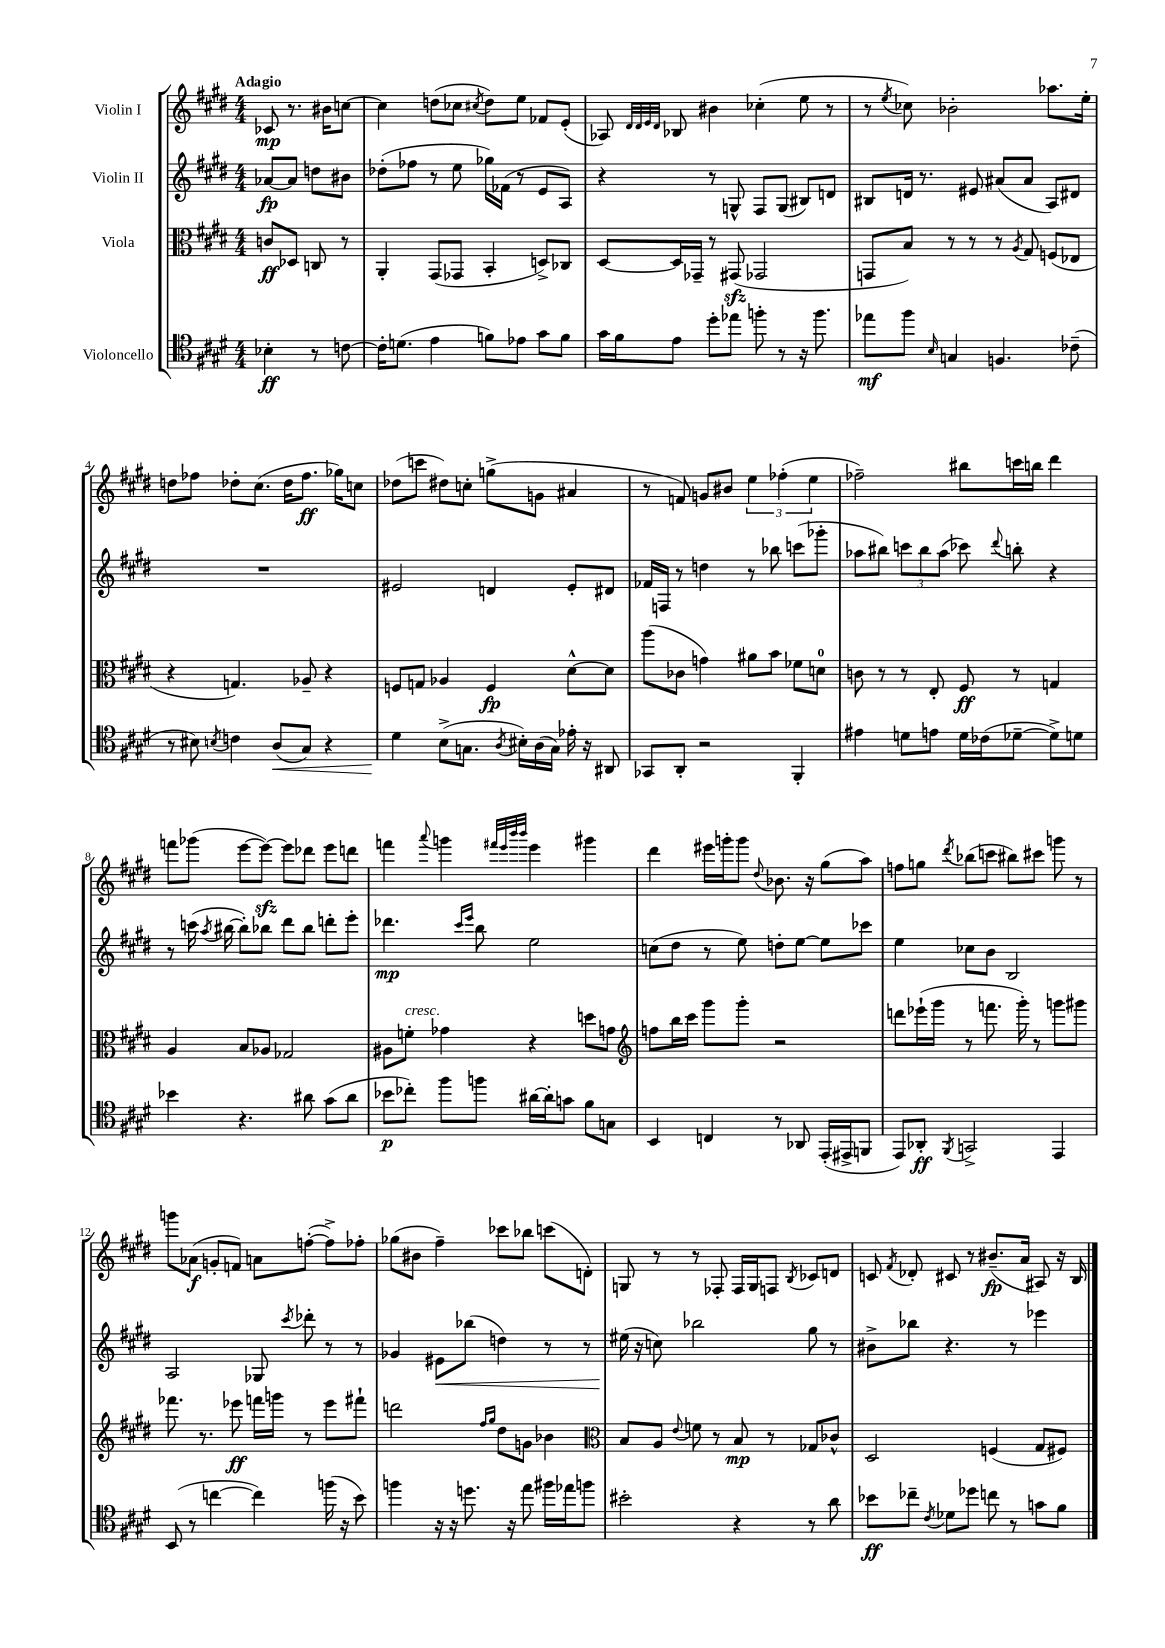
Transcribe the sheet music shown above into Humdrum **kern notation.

**kern	**kern	**kern	**kern
*staff4	*staff3	*staff2	*staff1
*clefC4	*clefC3	*clefG2	*clefG2
*k[f#c#g#d#]	*k[f#c#g#d#]	*k[f#c#g#d#]	*k[f#c#g#d#]
*M4/4	*M4/4	*M4/4	*M4/4
4B-'	8c	[8a-	8c-
.	8D-	8a-]	8.r
8r	8C	8dd	.
.	.	.	16b#
[8c	8r	8b#	[8cc
=	=	=	=
16c']	4AA'	(8dd-'	4cc]
(8.d	.	.	.
.	.	8ff-	.
4e	(8GG#	8r	(8dd
.	8GG-	8ee	8cc-
.	.	.	8qcc#
8f)	4BB'	16gg-)	8dd)
.	.	(16f-	.
8e-	.	8r	8ee
8g#	8D^)	8e	8f-
8f	8C-	8A)	(8e'
=	=	=	=
16g#	[8D#	4r	8A-)
16f#	.	.	.
.	.	.	32qqd#
.	.	.	32qqd#
.	.	.	32qqe
.	.	.	32qqd#
8e	16D#]	.	8B-
.	16GG-~	.	.
8dd#'	8r	8r	4b#
8ee-	(8GG#	8G^^	.
8ff'	2GG-	8F#	(4cc-'
8r	.	(8G	.
16r	.	8B#)	8ee
8.ff	.	.	.
.	.	8d	8r
=	=	=	=
8ee-	8GG	8B#	8r
.	.	.	8qee
8ff#	8B)	16d	8cc-)
.	.	8.r	.
16qqB	.	.	.
4G	8r	.	2b-'
.	8r	8e#	.
4.F	8r	(8a#	.
.	8qA	.	.
.	8G#	8a#	.
.	(8F	8A)	8.aa-
(8c-~	8E-	8d#	.
.	.	.	16ee'
=	=	=	=
8r	4r	1r	8dd
8B#)	.	.	8ff-
8qB	.	.	.
4c	4.G)	.	8dd-'
.	.	.	(8.cc#
(8A	.	.	.
.	.	.	16dd-
8G#)	8A-~	.	8.ff-
4r	4r	.	.
.	.	.	16gg-)
.	.	.	8cc
=	=	=	=
4d#	8F	2e#	(8dd-
.	8G	.	8ccc
(8B^	4A-	.	8dd#)
8.G	.	.	8cc'
.	4F	4d	(8gg^
8qA	.	.	.
16B#')	.	.	.
(16A	.	.	8g
16G)	.	.	.
16e-'	[8d#^^	8e#'	4a#
16r	.	.	.
8AA#	8d#]	8d#	.
=	=	=	=
8GG-	(8aa	16f-	8r
.	.	16F	.
8AA'	8c-	8r	8f)
2r	4g)	4dd	8g
.	.	.	8b#
.	8a#	8r	6ee
.	8b	8bb-	.
.	.	.	(6ff-'
4FF#'	8f-	(8ccc	.
.	.	.	6ee
.	8d	8ggg-'	.
=	=	=	=
4e#	8c	8aa-	2ff-~)
.	8r	8bb#)	.
8d	8r	12ccc	.
.	.	12bb#	.
8e	8E'	.	.
.	.	(12aa-	.
16d	8F#	8ccc-)	8bb#
(16c-	.	.	.
.	.	8qqddd#	.
[8d-~	8r	8bb'	16ccc
.	.	.	16bb
8d-^])	4G	4r	4ddd#
8d	.	.	.
=	=	=	=
4b-	4A	8r	8fff
.	.	(16ccc	(8ggg-
.	.	8qaa	.
.	.	[16bb#	.
4.r	8B	8bb#'])	[8eee
.	8A-	8bb-	8eee_)
.	2G-	8ddd#	8eee]
8a#	.	8bb-	8ddd-
(8g#	.	8ddd'	8eee
8a#	.	8eee'	8ddd
=	=	=	=
8b-	8A#	4.ddd-	4fff
8cc-')	8f'	.	.
.	.	.	8qqaaa
8ff#	4g-	.	4ggg
.	.	16qqccc#	.
.	.	16qqeee	.
8ff	.	8bb	.
.	.	.	32qqfff#
.	.	.	32qqeee
.	.	.	32qqbbb
.	.	.	32qqbbb
[16a#	4r	2ee	4eee
16a#']	.	.	.
8g	.	.	.
8f#	8dd	.	4ggg#
8G	8g	.	.
=	=	=	=
*	*clefG2	*	*
4BB	8ff	(8cc	4ddd#
.	16bb	8dd#	.
.	16ccc#	.	.
4C	8ggg#	8r	16eee#
.	.	.	16ggg'
.	8ggg#'	8ee)	8ggg
.	.	.	8qqdd#
8r	2r	8dd'	8.b-
8AA-	.	[8ee	.
.	.	.	16r
(16EE'	.	8ee]	(8gg#
16EE#^	.	.	.
8FF	.	8ccc-	8aa)
=	=	=	=
8EE)	8ddd	4ee	8ff
8AA-'	(16eee-`	.	8gg
.	16ggg#	.	.
8qFF#	.	.	8qddd#
2GG^	8r	8cc-	(8bb-
.	8.fff	8b	8ccc
.	.	2B	8bb#)
.	16ggg#')	.	.
.	8r	.	8ccc#
4EE	8ggg	.	8ggg
.	8ggg#	.	8r
=	=	=	=
(8BB	8.fff-	2A	8ggg
8r	.	.	(8a-
.	8.r	.	.
[4cc	.	.	8g'
.	8eee-	.	8f)
4cc])	16fff	8G-	8a
.	16ggg	.	.
.	.	8qccc#	.
.	8r	8ddd-'	([8ff'
(16ff	8eee-	8r	8ff^])
16r	.	.	.
8b)	8fff#`	8r	8ff-'
=	=	=	=
4ff	2ddd	4g-	(8gg-
.	.	.	8b#
16r	.	8e#	4ff#~)
16r	.	.	.
8.dd	.	(8bb-	.
.	16qqff#	.	.
.	16qqgg#	.	.
.	8dd#	4dd)	8ccc-
16r	.	.	.
8ee	8g	.	8bb-
16ff#	4b-	8r	(8ccc
16ee-	.	.	.
8ff	.	8r	8d')
=	=	=	=
*	*clefC3	*	*
2b#'	8B	(16ee#	8G
.	.	16r	.
.	8A	8cc)	8r
.	8qqe	.	.
.	8f	2bb-	8r
.	8r	.	8F-'
4r	8B	.	16F-
.	.	.	16G
.	8r	.	8F
.	.	.	8qB
8r	8G-	8gg#	8c-
8a	8c-^^	8r	8d
=	=	=	=
8b-	2D#	8b#^	8c
.	.	.	8qf#
8cc-~	.	8bb-	8d-'
8qc#	.	.	.
8d-	.	4.r	8c#
8dd-	.	.	8r
8cc	(4F	.	(8.b#~
8r	.	8r	.
.	.	.	16a
8g	8G#	4eee-	8A#)
8f#	8F#)	.	16r
.	.	.	16B
==	==	==	==
*-	*-	*-	*-
